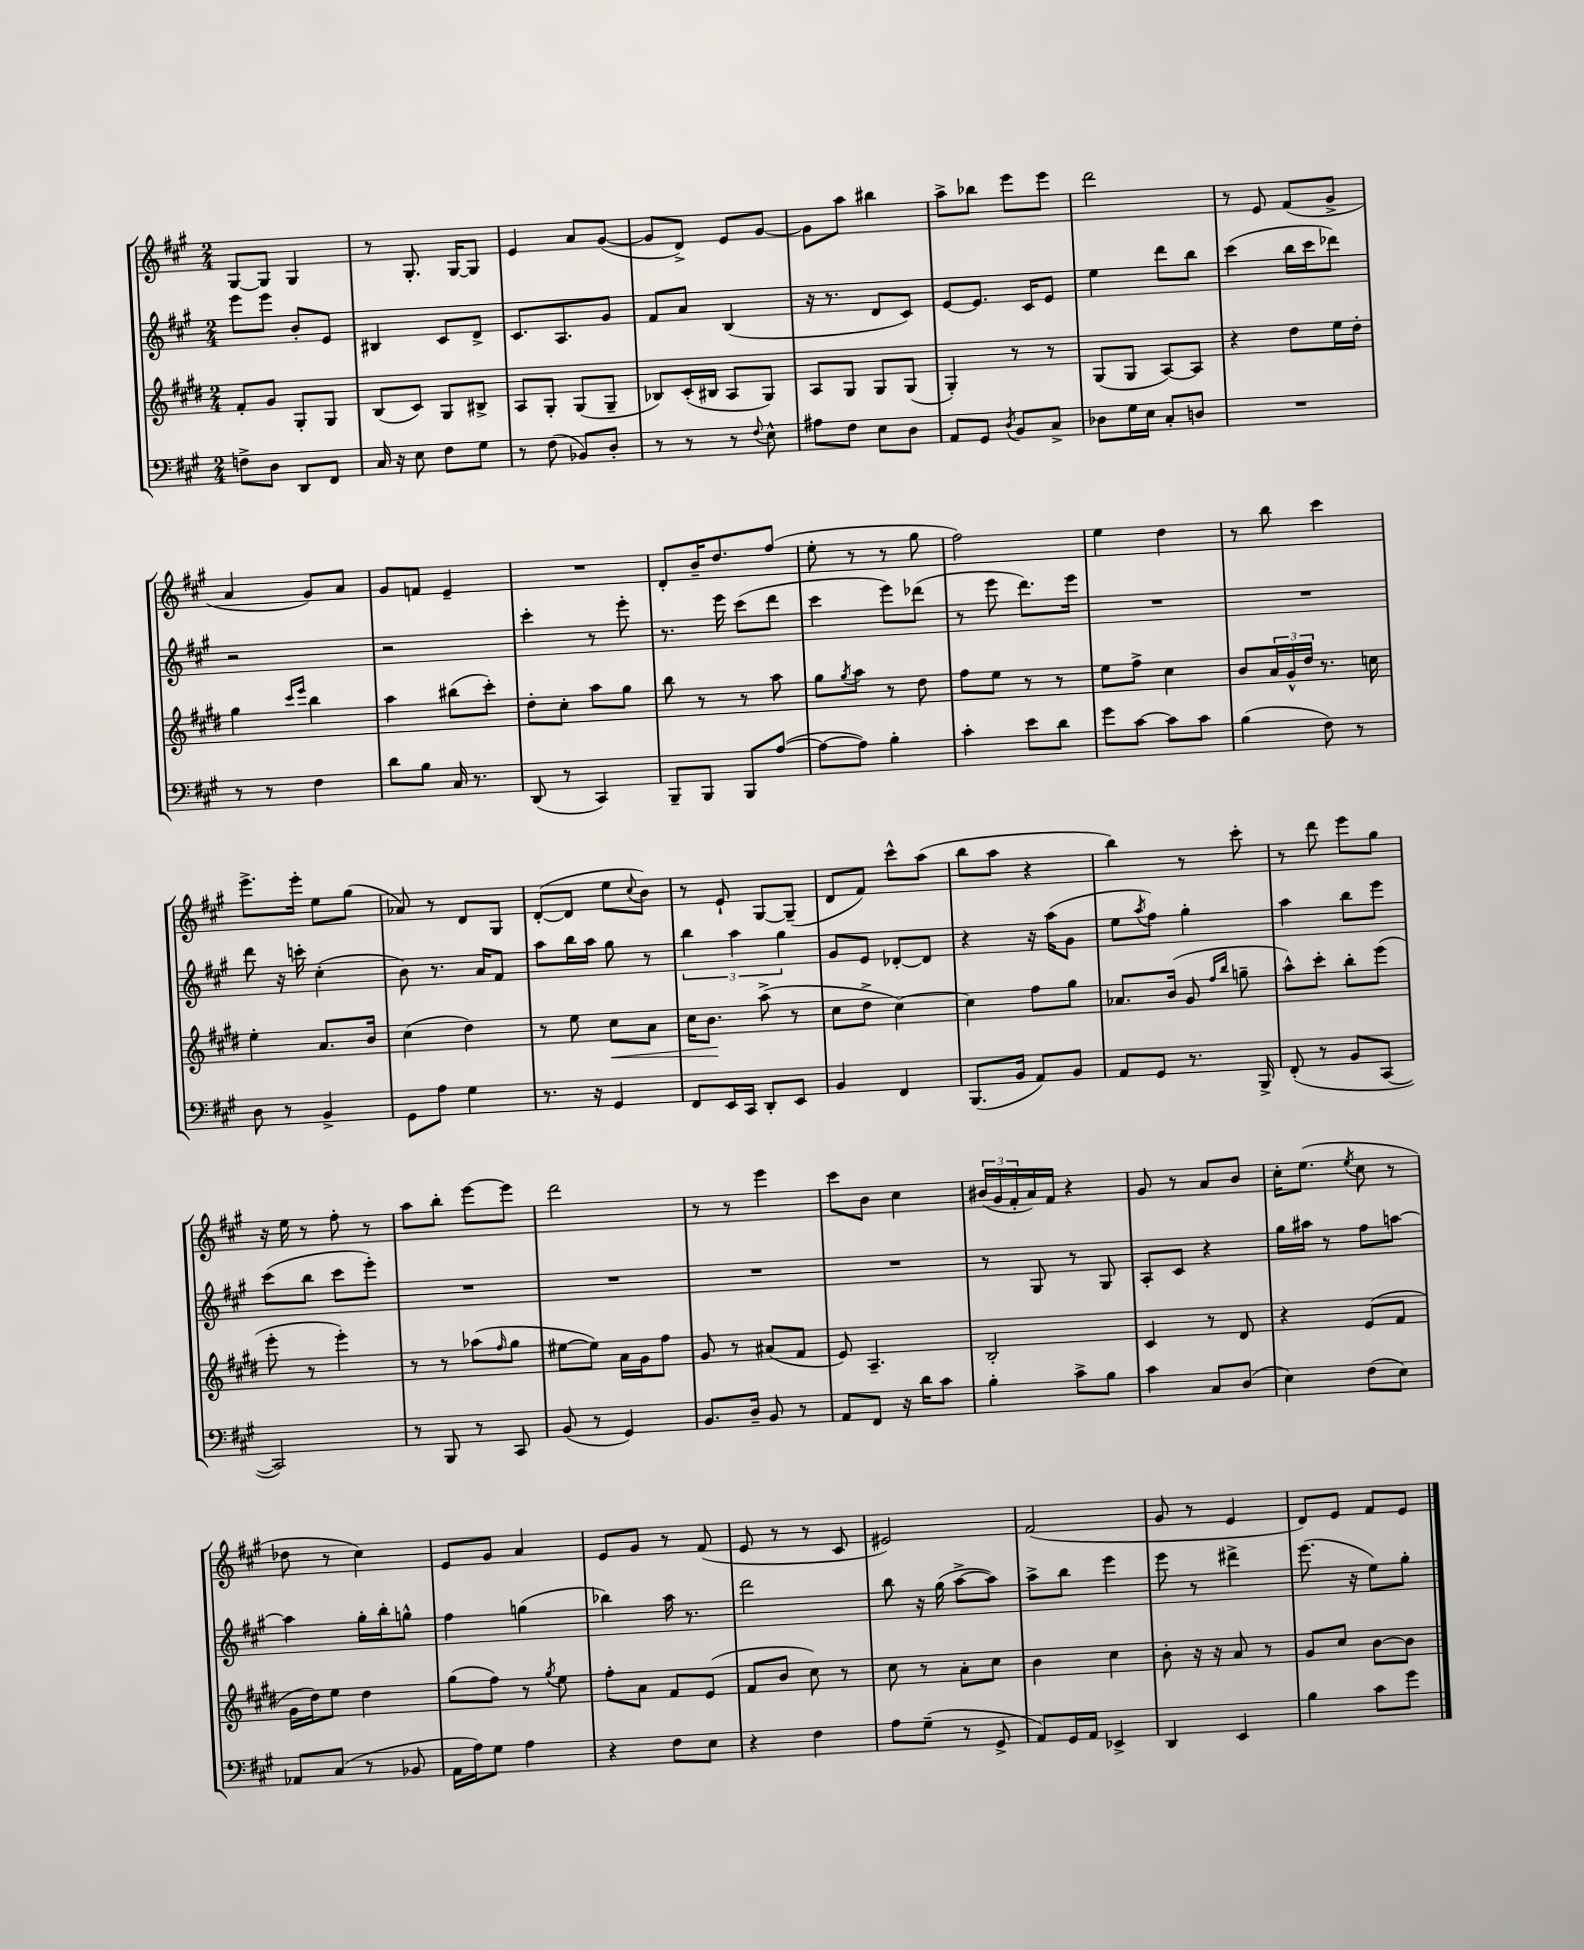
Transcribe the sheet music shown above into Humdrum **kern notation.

**kern	**kern	**kern	**kern
*staff4	*staff3	*staff2	*staff1
*clefF4	*clefG2	*clefG2	*clefG2
*k[f#c#g#]	*k[f#c#g#d#]	*k[f#c#g#]	*k[f#c#g#]
*M2/4	*M2/4	*M2/4	*M2/4
8F^	8f#'	8eee	[8G#
8D	8g#	8eee	8G#]
8DD	8G#'	8b'	4G#
8FF#	8G#	8e	.
=	=	=	=
16C#	(8B	4B#	8r
16r	.	.	.
8E	8c#)	.	8.G#'
8F#	8G#	8c#	.
.	.	.	[16G#
8G#	8B#^	8d^	8G#]
=	=	=	=
8r	8A	8.c#	4e
(8F#	8G#'	.	.
.	.	8.A	.
8BB-)	(8G#	.	8a
8D'	8G#~	8g#	([8g#
=	=	=	=
8r	8B-)	8f#	8g#]
8r	(16c#'	8a	8d^)
.	16B#	.	.
8r	8A	(4B	8e
8qqF#	.	.	.
8E^^	8G#)	.	[8g#
=	=	=	=
8A#	8A	16r	8g#]
.	.	8.r	.
8F#	8G#	.	8aa
8E	8G#	8d	4bb#
8D	(8G#	8c#)	.
=	=	=	=
8AA	4G#')	[8e	8aa^
8GG#	.	8.e]	8bb-
8qD	.	.	.
8BB	8r	.	8eee
.	.	16c#	.
8C#^	8r	8e	8eee
=	=	=	=
8D-	(8G#	4ee	2ddd
16G#	8G#	.	.
16E	.	.	.
8C#'	[8A)	8ddd	.
8D	8A]	8bb	.
=	=	=	=
2r	4r	(4ccc#	8r
.	.	.	8e
.	8dd#	16bb	(8f#
.	.	16ccc#	.
.	16ee	8ddd-)	8g#^
.	16dd#'	.	.
=	=	=	=
8r	4gg#	2r	4a
8r	.	.	.
.	16qqccc#	.	.
.	16qqeee	.	.
4F#	4bb	.	8g#)
.	.	.	8a
=	=	=	=
8d	4aa	2r	8g#
8B	.	.	8f
16C#	(8bb#	.	4e~
8.r	.	.	.
.	8ccc#')	.	.
=	=	=	=
(8DD	8dd#'	4ccc#'	2r
8r	8cc#'	.	.
4CC#)	8aa	8r	.
.	8gg#	8eee'	.
=	=	=	=
8BBB~	8bb	8.r	8d'
8BBB	8r	.	16b~
.	.	16eee	8.dd
8BBB	8r	(8ccc#	.
([8A	8aa	8ddd	(8ff#
=	=	=	=
8A_	8gg#	4ccc#	8ee'
.	8qgg#	.	.
8A])	8aa	.	8r
4B'	8r	8eee)	8r
.	8dd#	(8ddd-	8gg#
=	=	=	=
4c#'	8ff#	8r	2ff#)
.	8ee	8eee	.
8e	8r	8.ddd)	.
8d	8r	.	.
.	.	16eee	.
=	=	=	=
8g#	8ee	2r	4ee
[8c#	8ff#^	.	.
8c#]	4cc#	.	4dd
8c#	.	.	.
=	=	=	=
(4B	8b	2r	8r
.	24a	.	8bb
.	24g#^^	.	.
.	24dd#	.	.
8F#)	8.r	.	4ccc#
8r	.	.	.
.	16cc	.	.
=	=	=	=
8D	4ee'	8ddd	8.eee^
8r	.	16r	.
.	.	16ccc'	16eee'
4BB^	8.a	(4cc#'	8ee
.	.	.	(8gg#
.	16b	.	.
=	=	=	=
8GG#	(4cc#	8b)	8a-)
8A	.	8.r	8r
4G#	4dd#)	.	8d
.	.	16a	.
.	.	8f#	8G#
=	=	=	=
8.r	8r	8aa	([8d'
.	8ee	16bb	8d]
16r	.	16aa	.
4GG#	8cc#	8gg#	8ee
.	.	.	8qqcc#
.	8a	8r	8b)
=	=	=	=
8FF#	16cc#	6bb	8r
.	8.b	.	.
16EE	.	.	8e`
.	.	6aa	.
16CC#	.	.	.
8DD'	(8aa^	.	[8G#
.	.	6gg#	.
8EE	8r	.	(8G#~]
=	=	=	=
4BB	8cc#	8g#	8d
.	8dd#^	8e	8f#)
4FF#	[4cc#)	[8d-'	8ccc#^^
.	.	8d-]	(8aa
=	=	=	=
(8.BBB	4cc#]	4r	8bb
.	.	.	8aa
16BB	.	.	.
8AA)	8ff#	16r	4r
.	.	(16aa	.
8BB	8gg#	8g#	.
=	=	=	=
8AA	8.a-	8ee	4bb)
.	.	8qaa	.
8GG#	.	8ff#)	.
.	(16b	.	.
8.r	8g#	4gg#'	8r
.	16qqff#	.	.
.	16qqbb	.	.
.	8gg~	.	8ccc#'
16BBB^	.	.	.
=	=	=	=
(8FF#'	8aa^^)	4aa	8r
8r	8ccc#'	.	8ddd
8BB	8bb'	8bb	8eee
[8CC#	(8eee	8eee	8gg#
=	=	=	=
2CC#])	8eee'	(8ccc#	16r
.	.	.	16ee
.	8r	8bb	8r
.	4eee')	8ccc#	8ff#'
.	.	8eee')	8r
=	=	=	=
8r	8r	2r	8aa
8BBB	8r	.	8bb'
8r	(8aa-	.	[8eee
.	16qqff#	.	.
8CC#	8gg#	.	8eee]
=	=	=	=
(8BB	[8ee#	2r	2ddd
8r	8ee#])	.	.
4GG#)	16a	.	.
.	16g#	.	.
.	8ff#	.	.
=	=	=	=
8.BB	8g#	2r	8r
.	8r	.	8r
16D~	.	.	.
8BB	(8a#	.	4eee
8r	8f#	.	.
=	=	=	=
8AA	8e)	2r	8ccc#
8FF#	4.A~	.	8b
16r	.	.	4cc#
16d	.	.	.
8c#	.	.	.
=	=	=	=
4B'	2B'	8r	(24b#
.	.	.	24g#
.	.	.	24f#'
.	.	8G#	16a)
.	.	.	16f#
8c#^	.	8r	4r
8B	.	8G#	.
=	=	=	=
4c#	4c#	8A'	8g#
.	.	8c#	8r
8C#	8r	4r	8a
(8D	8d#	.	8b
=	=	=	=
4E)	4r	16gg#	16cc#'
.	.	16aa#	(8.ee
.	.	8r	.
.	.	.	8qee
(8F#	(8e	8ff#	8cc#
8E)	8f#	[8aa	8r
=	=	=	=
8AA-	16g#	4aa]	8dd-
.	16dd#)	.	.
(8C#	8ee	.	8r
8r	4dd#	16gg#'	4cc#)
.	.	16bb'	.
8BB-	.	8gg^^	.
=	=	=	=
16AA	(8gg#	4ff#	8e
16A)	.	.	.
8G#	8ff#)	.	8g#
4A	8r	(4gg	4a
.	8qgg#	.	.
.	8ee	.	.
=	=	=	=
4r	8ff#'	4bb-)	8e
.	8a	.	8g#
8F#	8f#	16aa	8r
.	.	8.r	.
8E	(8e	.	(8f#
=	=	=	=
4r	8f#	2ddd	8e
.	8b	.	8r
4F#	8cc#)	.	8r
.	8r	.	8c#
=	=	=	=
8A	8cc#	8bb	2e#)
(8G#~	8r	16r	.
.	.	(16gg#	.
8r	8a'	[8aa^	.
8GG#^	8cc#	8aa])	.
=	=	=	=
8AA)	4b	8aa^	(2f#
16GG#	.	8bb	.
16AA	.	.	.
4EE-^	4cc#	4eee	.
=	=	=	=
4DD	8b'	8eee	8g#
.	16r	8r	8r
.	16r	.	.
4EE	8a	4ddd#^	4e
.	8r	.	.
=	=	=	=
4B	8g#	(8.eee	8d)
.	8cc#	.	8e
.	.	16r	.
8c#	[8b	8ee)	8f#
8g#	8b]	8gg#'	8e
==	==	==	==
*-	*-	*-	*-
